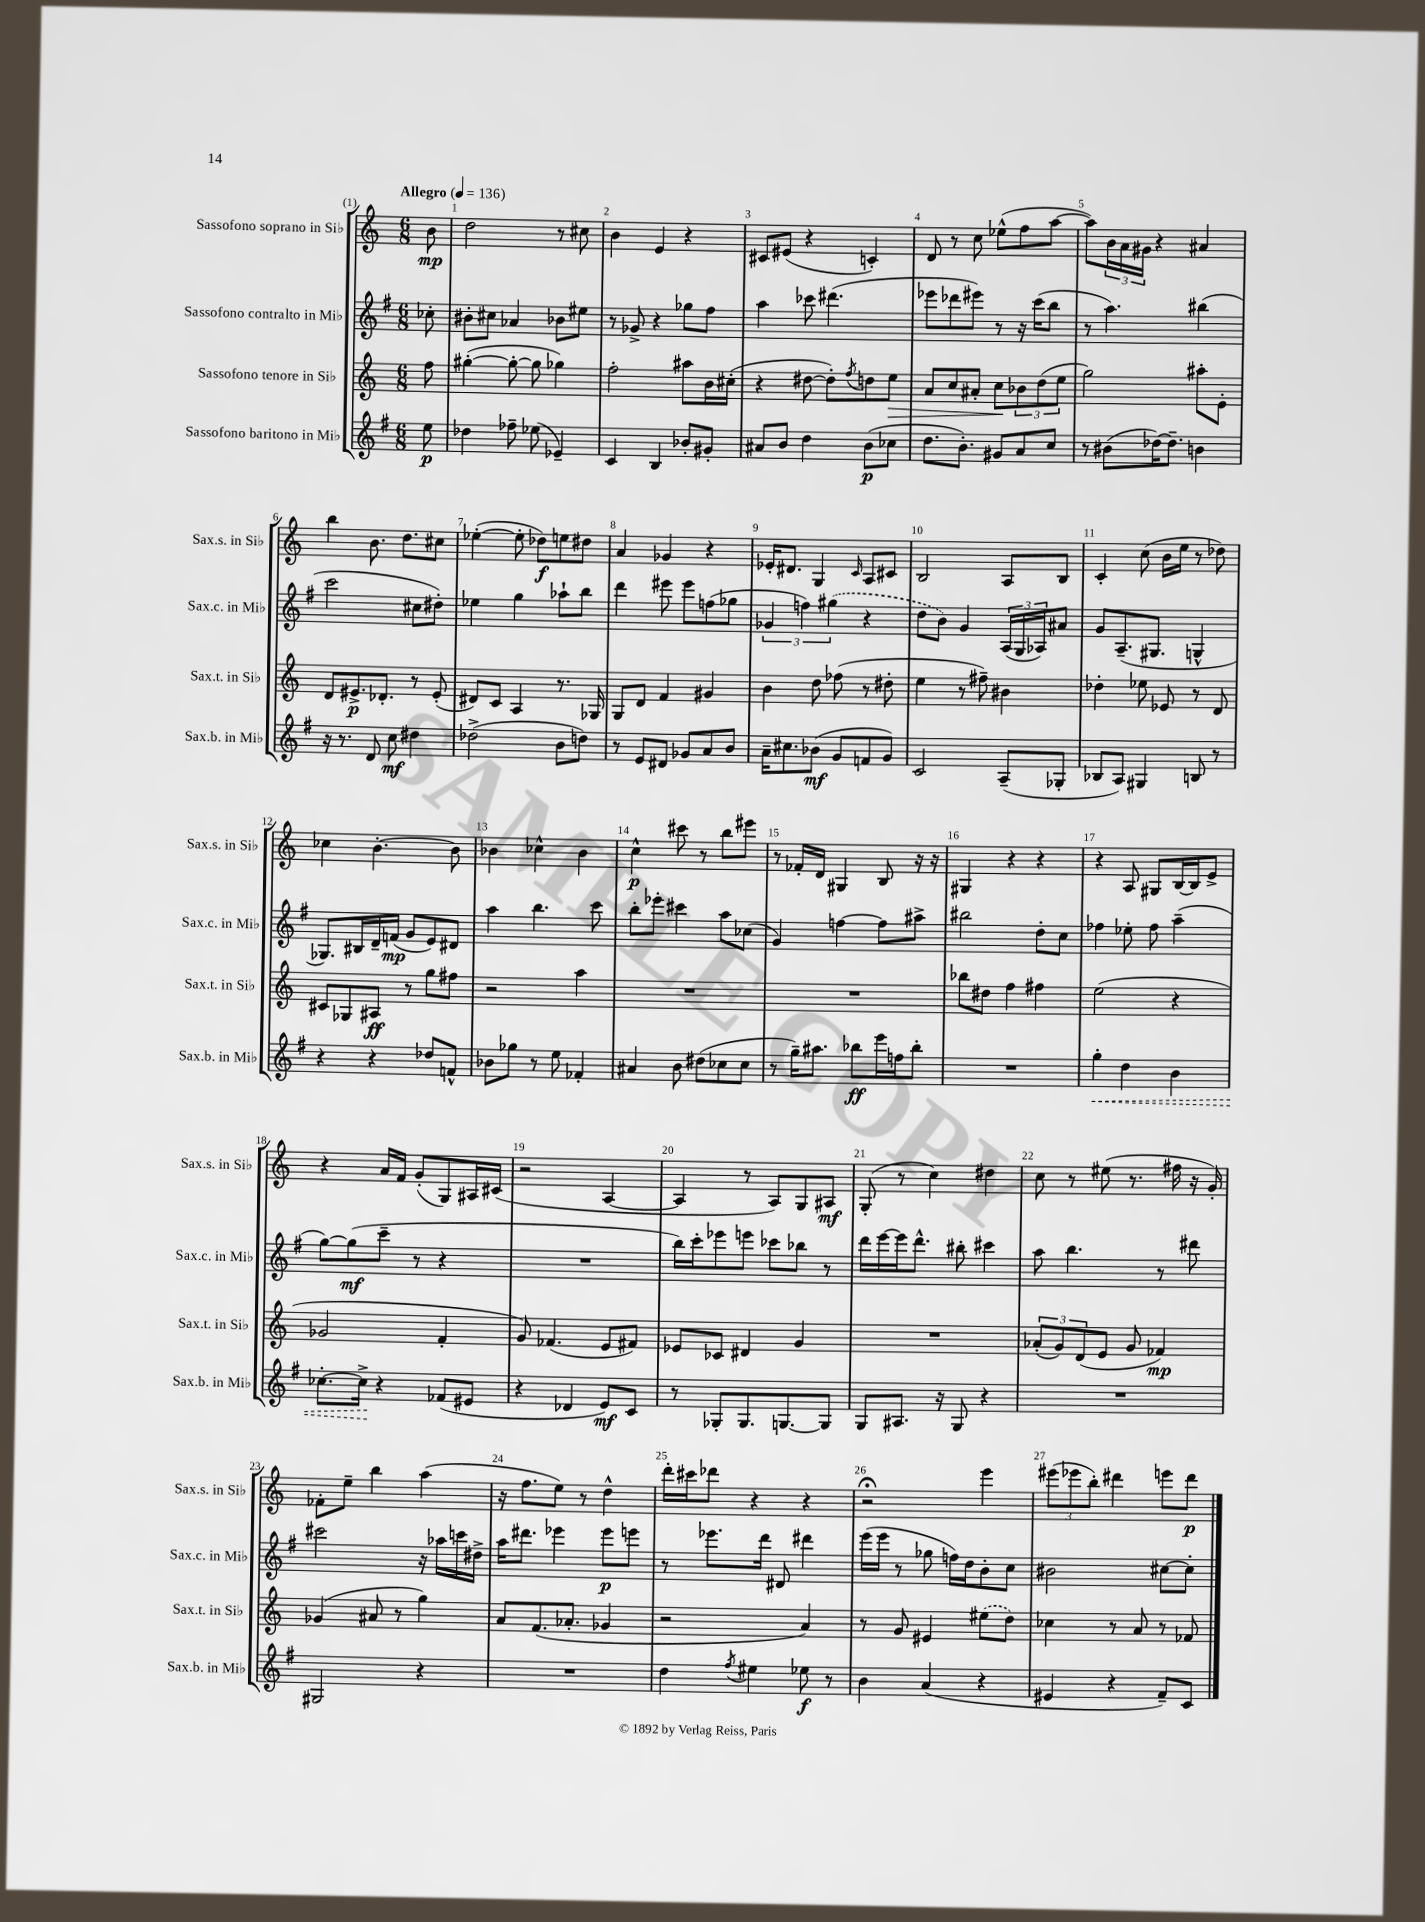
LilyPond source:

<<
\new StaffGroup <<
\new Staff = "s0" \with { instrumentName = "Sassofono soprano in Sib" shortInstrumentName = "Sax.s. in Sib" } {
    \clef treble \key c \major \numericTimeSignature \time 6/8 \partial 8 \tempo "Allegro" 4 = 136
    b'8\mp |
    d''2 r8 cis''8 |
    b'4 e'4 r4 |
    cis'8 eis'8( r4 c'4-.) |
    d'8 r8 c''8 ees''8-^( f''8 a''8~ |
    a''8) \tuplet 3/2 { b'16 a'16 gis'16 } r4 ais'4 |
    b''4 b'8. d''8. cis''8 |
    ees''4~-.( ees''8-. des''8\f) e''8 dis''8 |
    a'4 ges'4 r4 |
    ees'16-. dis'8. g4 \grace { c'16 } a8 cis'8 |
    b2 a8 b8 |
    c'4-. c''8( b'16 e''16 r8 des''8) |
    ces''4 b'4.~-. b'8 |
    bes'4 ces''4-^ bes'4 |
    c''4-^\p cis'''8 r8 b''8 eis'''8 |
    r8 fes'16-. d'16 gis4 b8 r16 r16 |
    gis4 r4 r4 |
    r4 a8 gis8 b16~ b16 e'8-> |
    r4 a'16 f'16 g'8-.( g8) ais16 cis'16( |
    r2 a4~ |
    a4 r8 a8) g8 ais8\mf |
    g8-.( r8 c''4) dis''4 |
    c''8 r8 eis''8( r8. fis''16 r16 g'16-.) |
    fes'8-. e''8-- b''4 a''4( |
    r16 f''8. e''8) r8 d''4-^ |
    d'''16-. cis'''16 des'''8 r4 r4 |
    r2\fermata e'''4 |
    \tuplet 3/2 { eis'''8( ees'''8 b''8-.) } dis'''4 e'''8 dis'''8\p \bar "|." |
}
\new Staff = "s1" \with { instrumentName = "Sassofono contralto in Mib" shortInstrumentName = "Sax.c. in Mib" } {
    \clef treble \key g \major \numericTimeSignature \time 6/8 \partial 8
    ces''8-. |
    bis'8-. cis''8 aes'4 bes'8 eis''8 |
    r8 ges'8-> r4 ges''8 fis''8 |
    a''4 ces'''8 dis'''4.( |
    ees'''8 des'''8 eis'''8) r8 r16 c'''16( b''8 |
    r8 a''4.) bis''4( |
    c'''2 cis''8 dis''8-.) |
    ees''4 g''4 aes''8-! b''8 |
    d'''4 eis'''8 eis'''8 f''8( ges''8 |
    \tuplet 3/2 { ges'4 f''4) \once \slurDashed gis''4( } r4 |
    d''8 b'8) g'4 \tuplet 3/2 { a16( g16 aes16) } ais'8 |
    g'8 a8.--( gis8. g4-^ |
    ges8.) bis16 d'16-- f'16\mp( g'8 e'8) dis'8 |
    a''4 b''4. c'''8 |
    b''8-. ees'''8-. cis'''4 a''8 ces''8( |
    g'4) f''4~ f''8 ais''8-> |
    bis''2 d''8-. c''8 |
    fes''4 ees''8-. fes''8 a''4--( |
    g''8~) g''8\mf( c'''8-- r8 r4 |
    R2. |
    b''16) c'''16-. ees'''8 e'''8 ces'''8 bes''8 r8 |
    d'''16 e'''16~ e'''16 d'''8.-^ bis''8-. cis'''4 |
    a''8 b''4. r8 dis'''8 |
    cis'''2 r16 aes''16 c'''16 dis''16-> |
    a''16 dis'''8. ees'''4 ees'''8\p e'''8 |
    r8 ees'''8. d'''16 dis'8 dis'''4 |
    e'''16( e'''16 r8 ges''8 f''16) d''16 b'8-. c''8 |
    bis'2 cis''8~ cis''8-. \bar "|." |
}
\new Staff = "s2" \with { instrumentName = "Sassofono tenore in Sib" shortInstrumentName = "Sax.t. in Sib" } {
    \clef treble \key c \major \numericTimeSignature \time 6/8 \partial 8
    f''8 |
    gis''4~-.( gis''8~-. gis''8 ges''4) |
    f''2-. ais''8 b'16 cis''16-.( |
    r4 dis''8~ dis''8-.) \acciaccatura { f''8 } d''8 e''8\> |
    a'8 c''8 ais'8-. c''8\! \tuplet 3/2 { bes'8 d''8( e''8 } |
    g''2) ais''8-. e'8-. |
    d'8 eis'8.->\p des'8.-. r8 eis'8-.( |
    dis'8) c'8 a4 r8. ges16 |
    g8 d'8 f'4 gis'4 |
    b'4 d''8 fes''8( r8 dis''8-. |
    e''4 r8 fis''8--) bis'4 |
    des''4-. ees''8 ees'8 r8 d'8 |
    cis'8 ges8 ais8\ff r8 g''8 fis''8 |
    r2 a''4 |
    R2. |
    R2. |
    bes''8 dis''8 f''4 fis''4 |
    e''2( r4 |
    ges'2 f'4-. |
    g'8) fes'4.( e'8 fis'8) |
    ees'8 ces'8 dis'4 g'4 |
    R2. |
    \tuplet 3/2 { aes'8-.( g'8) d'8( } e'8 g'8 fes'4\mp) |
    ges'4( ais'8 r8 g''4) |
    a'8 f'8.( aes'8.-. ges'4 |
    r2 a'4) |
    r8 g'8 eis'4 \once \slurDashed eis''8( d''8) |
    ces''4 r8 a'8 r8 fes'8 \bar "|." |
}
\new Staff = "s3" \with { instrumentName = "Sassofono baritono in Mib" shortInstrumentName = "Sax.b. in Mib" } {
    \clef treble \key g \major \numericTimeSignature \time 6/8 \partial 8
    e''8\p |
    des''4 fes''8-- ees''8( ees'4--) |
    c'4 b4 bes'8-. gis'8-. |
    ais'8 b'8 d''4 b'8\p( ces''8 |
    d''8. b'8.-.) gis'8 a'8 c''8 |
    r8 bis'8( des''16~) des''8.-- b'4 |
    r16 r8. d'8 c''8\mf dis''4 |
    des''2->( b'8 d''8) |
    r8 e'8 dis'8 ges'8 a'8 b'8 |
    a'16-- cis''8. bes'8\mf( g'8 f'8 g'8) |
    c'2 a8--( ges8-. |
    bes8 a8) gis4 b8 r8 |
    r4 r4 des''8 f'8-^ |
    bes'8 ges''8 r8 e''8 fes'4-. |
    ais'4 b'8 dis''8( ces''8 ces''8 |
    r8 g''16--) ais''8. bes''8\ff e'''16 f''16 bes''8-. |
    R2. |
    \once \override Hairpin.style = #'dashed-line g''4-.\< d''4 b'4 |
    ces''8.~-. ces''16->\! r4 fes'8( eis'8 |
    r4 des'4 e'8\mf) c'8 |
    r8 ges8-. ges8. g8.~ g8 |
    g8 ais8. r16 g8 r4 |
    R2. |
    gis2 r4 |
    R2. |
    d''4 \acciaccatura { fis''8 } eis''4 ees''8\f r8 |
    b'4 a'4( r4 |
    eis'4 r4 fis'8--) c'8 \bar "|." |
}
>>
>>
\layout { \context { \Score \override BarNumber.break-visibility = ##(#f #t #t) barNumberVisibility = #all-bar-numbers-visible } }
